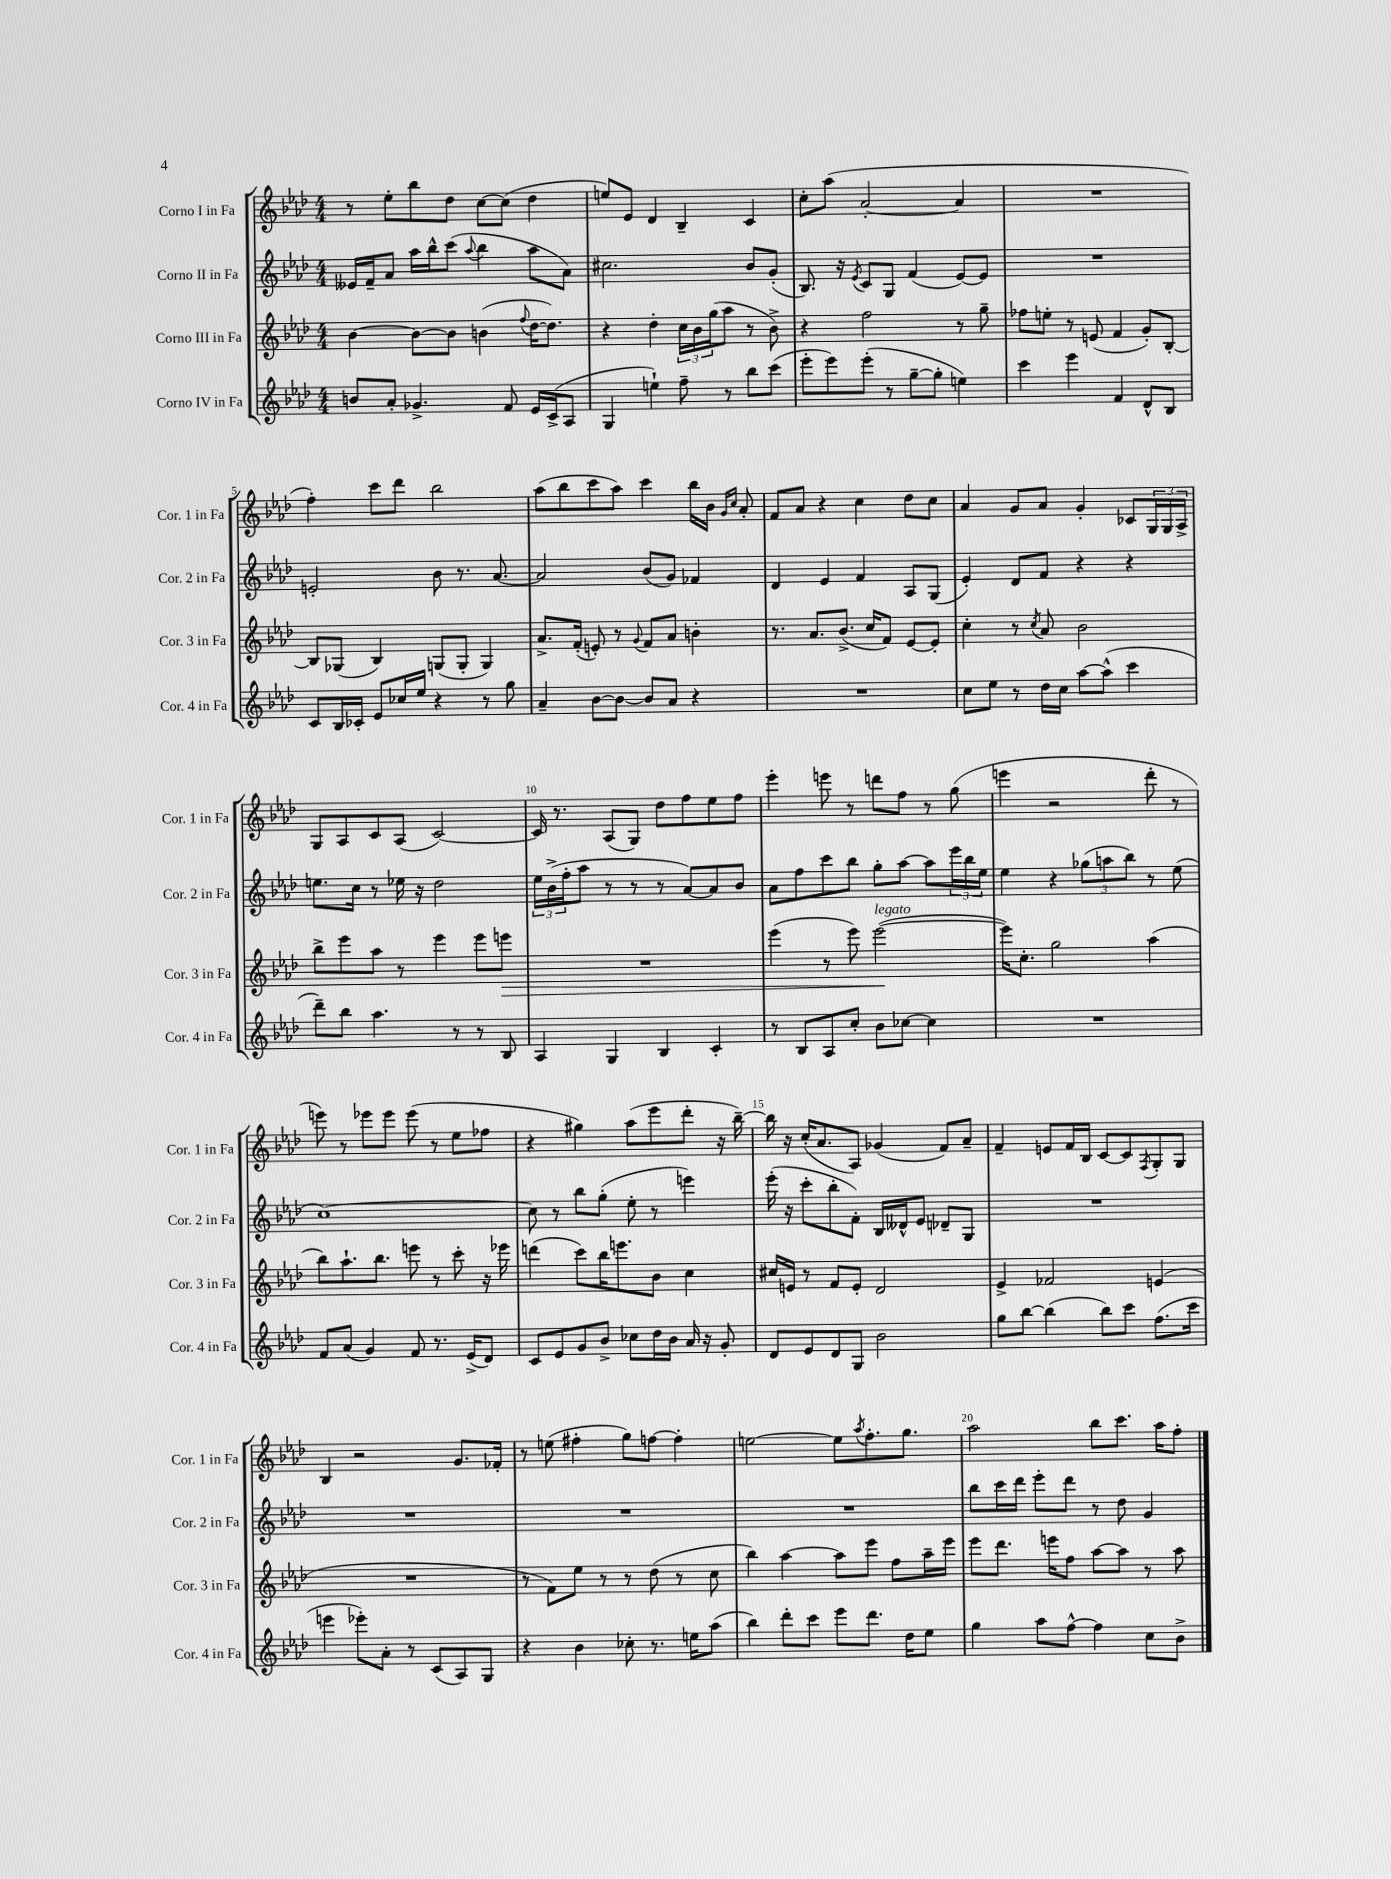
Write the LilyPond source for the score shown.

<<
\new StaffGroup <<
\new Staff = "s0" \with { instrumentName = "Corno I in Fa" shortInstrumentName = "Cor. 1 in Fa" } {
    \clef treble \key aes \major \numericTimeSignature \time 4/4
    r8 ees''8-. bes''8 des''8 c''8~ c''8( des''4 |
    e''8) ees'8 des'4 bes4-- c'4 |
    c''8-. aes''8( aes'2~-. aes'4 |
    R1 |
    f''4-.) c'''8 des'''8 bes''2 |
    aes''8( bes''8 c'''8 aes''8) c'''4 bes''16 bes'16 \grace { g'16 c''16 } aes'8-. |
    f'8 aes'8 r4 c''4 des''8 c''8 |
    aes'4 g'8 aes'8 g'4-. ces'8 \tuplet 3/2 { g16 g16 aes16-> } |
    g8 aes8 c'8 aes8( c'2~) |
    c'16 r8. aes8( g8) des''8 f''8 ees''8 f''8 |
    ees'''4-. e'''8 r8 d'''8 f''8 r8 g''8( |
    e'''4 r2 des'''8-. r8 |
    e'''8) r8 ees'''8 ees'''8 ees'''8( r8 ees''8 fes''8 |
    r4 gis''4) aes''8( ees'''8 des'''8-. r16 bes''16~--) |
    bes''16 r16 c''16-.( aes'8. aes8) ges'4( f'8) aes'8-- |
    f'4-- e'8 f'16 bes16 c'8~ c'8 \acciaccatura { f8 } g8-. g8 |
    bes4 r2 g'8. fes'16-. |
    r8 e''8( fis''4-. g''8) f''8~ f''4-. |
    e''2~ e''8 \acciaccatura { aes''8 } f''8.-. g''8. |
    aes''2 bes''8 c'''8. aes''16 f''8-. \bar "|." |
}
\new Staff = "s1" \with { instrumentName = "Corno II in Fa" shortInstrumentName = "Cor. 2 in Fa" } {
    \clef treble \key aes \major \numericTimeSignature \time 4/4
    eeses'16 f'16-- aes'8 aes''16 bes''16-^ c'''8( \appoggiatura { aes''8 } bes''4 aes''8 aes'8) |
    cis''2. bes'8 g'8-.( |
    bes8.) r16 \acciaccatura { ees'8 } c'8 g8 f'4( ees'8~) ees'8 |
    R1 |
    e'2-. bes'8 r8. aes'8.~ |
    aes'2 bes'8( g'8) fes'4 |
    des'4 ees'4 f'4 aes8 g8( |
    ees'4-.) des'8 f'8 r4 r4 |
    e''8. c''16 r8 ees''16 r16 des''2 |
    \tuplet 3/2 { ees''16 bes'16->( f''16-. } aes''8 r8 r8 r8 aes'8~) aes'8 bes'8 |
    aes'8 f''8 c'''8 bes''8 g''8-. aes''8~ aes''8 \tuplet 3/2 { ees'''16 bes''16 ees''16 } |
    ees''4 r4 \tuplet 3/2 { ges''8( a''8 bes''8) } r8 ees''8( |
    c''1~) |
    c''8 r8 bes''8 g''8-.( ees''8-. r8 e'''4) |
    ees'''16-.( r16 c'''8-. bes''8-. f'8-.) bes16 deses'16-^ ees'8 des'8-- g8 |
    R1 |
    R1 |
    R1 |
    R1 |
    bes''8 c'''16 des'''16 ees'''8-. des'''8 r8 des''8 g'4 \bar "|." |
}
\new Staff = "s2" \with { instrumentName = "Corno III in Fa" shortInstrumentName = "Cor. 3 in Fa" } {
    \clef treble \key aes \major \numericTimeSignature \time 4/4
    bes'4~ bes'8~ bes'8 b'4( \appoggiatura { f''8 } des''16~ des''8.) |
    r4 des''4-. \tuplet 3/2 { c''16 bes'16 g''16( } aes''8 r8 bes'8->) |
    r4 f''2 r8 g''8-- |
    fes''8 e''8-. r8 e'8( f'4 g'8-.) bes8~-. |
    bes8 ges8( bes4) g8( g8-. g4) |
    aes'8.-> f'16-.( e'8-.) r8 \appoggiatura { g'8 } f'8 aes'8 b'4-. |
    r8. aes'8. bes'8.->( c''16 f'8) ees'8~ ees'8-. |
    c''4-. r8 \acciaccatura { c''8 } aes'8 bes'2 |
    bes''8-> ees'''8 aes''8 r8 ees'''4 ees'''8 e'''8\> |
    R1 |
    ees'''4( r8 ees'''8) ees'''2~\!^\markup { \italic "legato" }( |
    ees'''16) c''8.-. g''2 aes''4( |
    bes''8) aes''8.-! bes''8. e'''8 r8 c'''8-. r16 ees'''16 |
    d'''4( c'''8) bes''16 e'''8. bes'8 c''4 |
    cis''16 e'16 r8 f'8 e'8-. des'2 |
    ees'4-> fes'2 e'4( |
    R1 |
    r8 f'8) ees''8 r8 r8 des''8( r8 c''8 |
    bes''4) aes''4~ aes''8 ees'''8 f''8 aes''16-- ees'''16 |
    ees'''8 des'''8. e'''16 f''8 aes''8~ aes''8 r8 aes''8 \bar "|." |
}
\new Staff = "s3" \with { instrumentName = "Corno IV in Fa" shortInstrumentName = "Cor. 4 in Fa" } {
    \clef treble \key aes \major \numericTimeSignature \time 4/4
    b'8 aes'8-. ges'4.-> f'8 ees'16 c'16->( aes8 |
    g4 e''4-!) f''8-- r8 bes''8 c'''8( |
    ees'''8-. ees'''8) ees'''8-.( r8 g''8~-- g''8-. e''4) |
    c'''4 ees'''4 f'4 des'8-^ bes8 |
    c'8 bes16 ces'16-. ees'8 ces''16 ees''16 r4 r8 g''8 |
    aes'4-- bes'8~ bes'8~ bes'8 aes'8 r4 |
    R1 |
    c''8 ees''8 r8 des''16 c''16 aes''8~ aes''8-^( c'''4 |
    des'''8--) bes''8 aes''4. r8 r8 bes8 |
    aes4 g4 bes4 c'4-. |
    r8 bes8 aes8 c''8-. bes'8 ces''8~ ces''4 |
    R1 |
    f'8 aes'8( g'4) f'8 r8. ees'16->( des'8) |
    c'8 ees'8 g'8 bes'8-> ces''8 des''16 bes'16 aes'16 r16 g'8-. |
    des'8 ees'8 des'8 g8 bes'2 |
    g''8 bes''8~ bes''4( bes''8) c'''8 f''8.( c'''16 |
    e'''4 ees'''8-.) aes'8-. r8 c'8( aes8) g8 |
    r4 bes'4 ces''8-. r8. e''16 aes''8( |
    bes''4) des'''8-. c'''8 ees'''8 des'''8. des''16 ees''8 |
    g''4 aes''8 f''8~-^ f''4 c''8 bes'8-> \bar "|." |
}
>>
>>
\layout { \context { \Score \override BarNumber.break-visibility = ##(#f #t #t) barNumberVisibility = #(every-nth-bar-number-visible 5) } }
